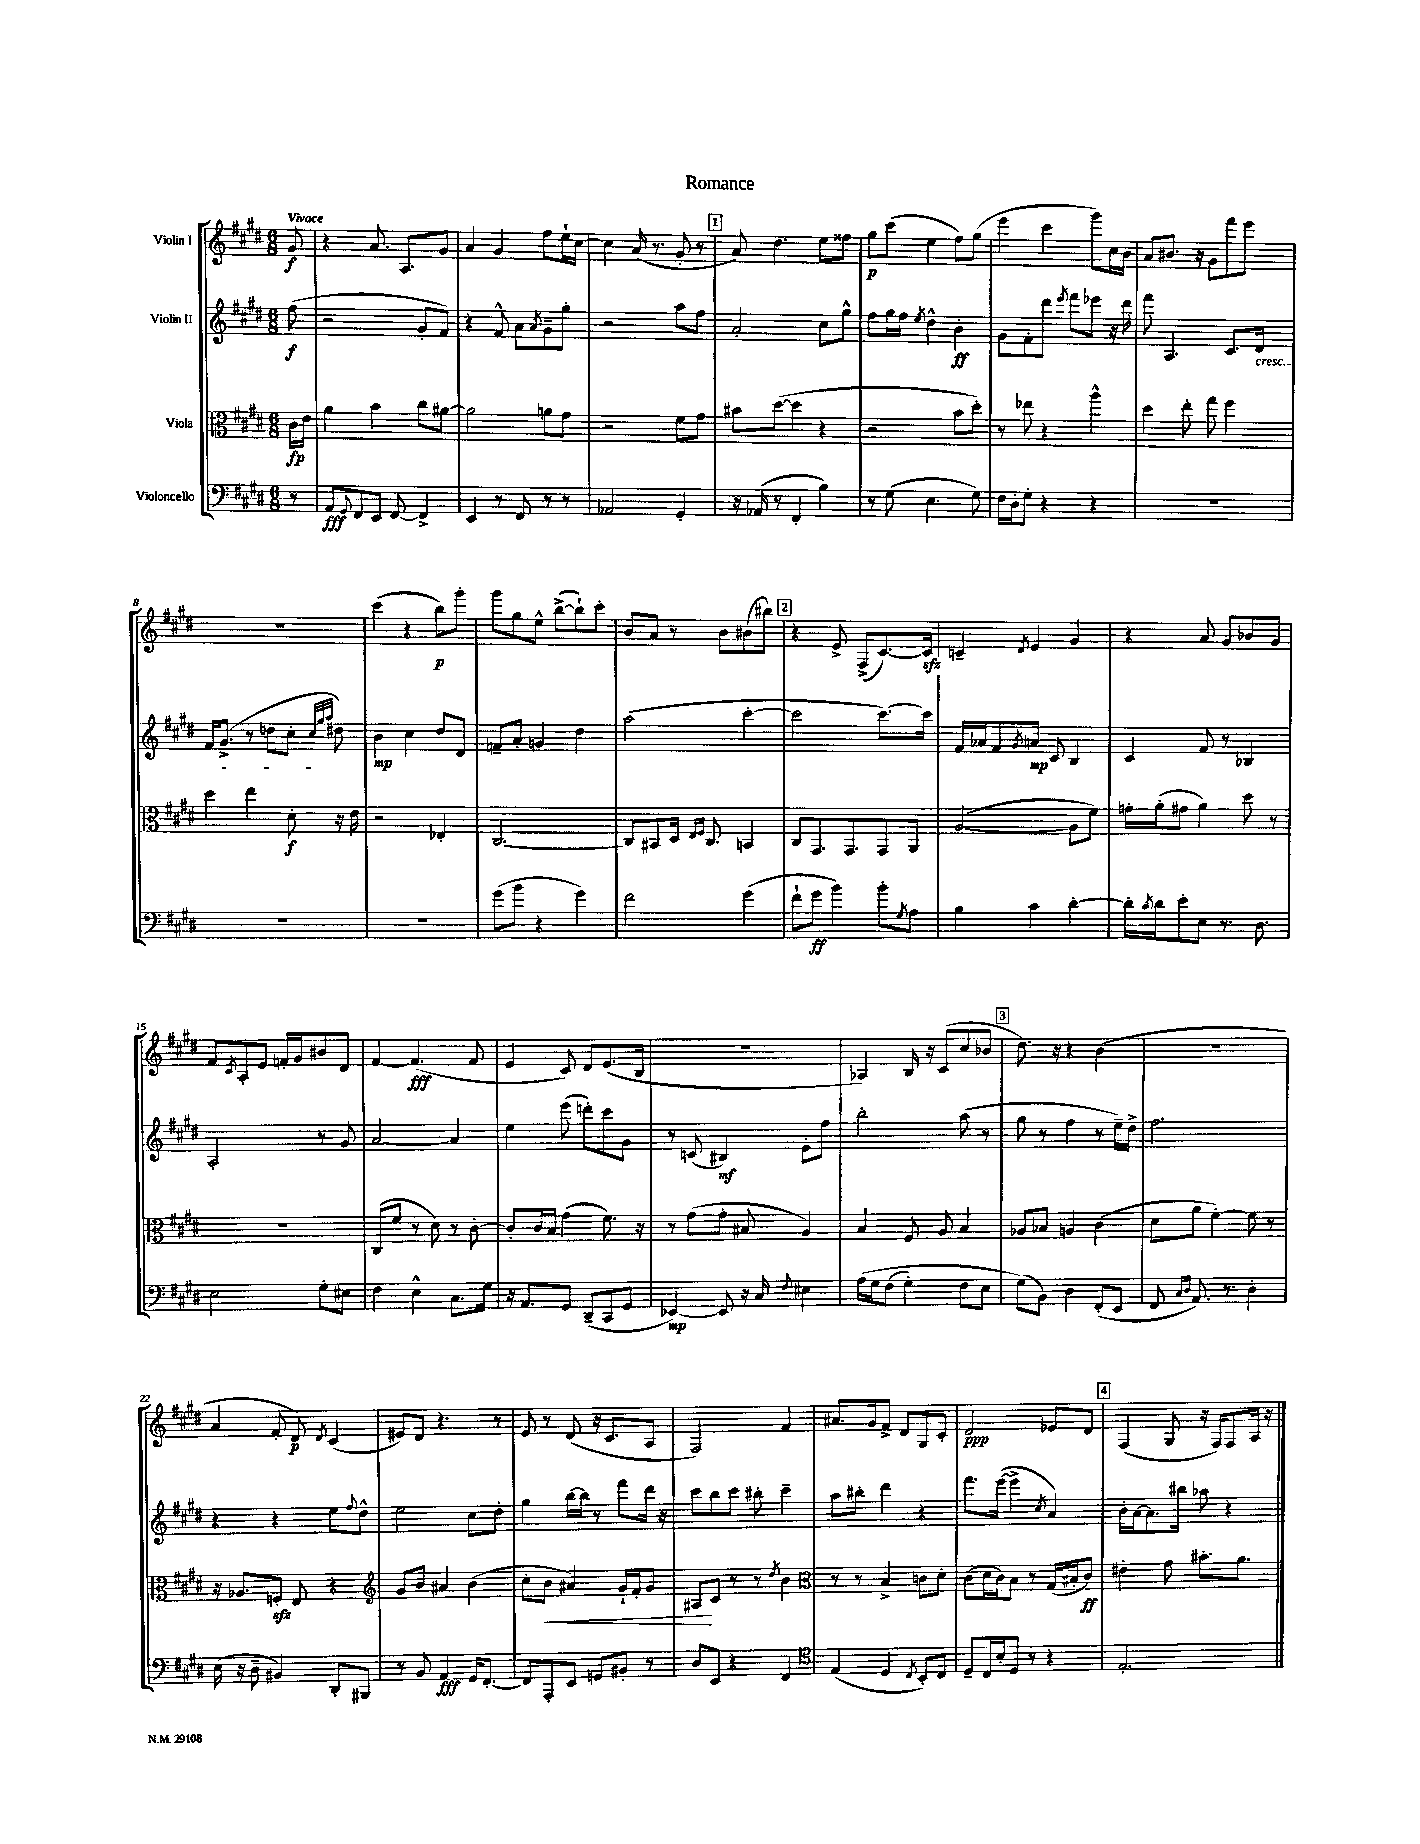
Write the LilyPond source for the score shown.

\header { title = "Romance" }
<<
\new StaffGroup <<
\new Staff = "s0" \with { instrumentName = "Violin I" } {
    \clef treble \key e \major \numericTimeSignature \time 6/8 \partial 8 \tempo "Vivace"
    gis'8\f |
    r4 a'8. a8. gis'8 |
    a'4 gis'4 fis''8 e''16-! cis''16~ |
    cis''4 a'16( r8. gis'8-. r8 |
    \mark \markup { \box "1" } a'8) dis''4. e''8 fisis''8 |
    gis''8\p cis'''8( e''4 fis''8) gis''8( |
    e'''4 cis'''4 gis'''8) cis''16 b'16 |
    a'8 bis'8. r16 gis'8 fis'''8 e'''8 |
    R2. |
    cis'''4( r4 b''8\p) gis'''8-. |
    gis'''8 gis''8 e''8-^ b''8~->( b''8-!) cis'''8-. |
    b'8 a'8 r8 b'8 bis'8( bis''8) |
    \mark \markup { \box "2" } r4 e'8-> fis8->( cis'8.~) cis'16\sfz |
    c'4-- \acciaccatura { dis'8 } e'4 gis'4 |
    r4 a'8 gis'8 bes'8 gis'8 |
    fis'8 \acciaccatura { cis'8 } a8-. e'8 f'16-. gis'16 bis'8 dis'8 |
    fis'4~ fis'4.\fff( fis'8 |
    e'4 cis'8) dis'8 e'8.( b16 |
    R2. |
    aes4) b16 r16 cis'8( cis''8 bes'8 |
    \mark \markup { \box "3" } dis''8.) r16 r4 b'4( |
    R2. |
    a'4 fis'8-. dis'8\p) \acciaccatura { dis'8 } cis'4( |
    eis'8) dis'8 r4. r8 |
    e'8 r8 dis'8( r16 cis'8. a8 |
    fis2) fis'4 |
    ais'8. gis'16 fis'8-> dis'8 gis8 cis'8-. |
    dis'2\ppp ees'8 dis'8 |
    \mark \markup { \box "4" } fis4( gis8 r16 fis16) fis8 a16 r16 \bar "|." |
}
\new Staff = "s1" \with { instrumentName = "Violin II" } {
    \clef treble \key e \major \numericTimeSignature \time 6/8 \partial 8
    fis''8\f( |
    r2 gis'8-. fis'8) |
    r4 fis'8-^ a'8 \acciaccatura { a'8 } gis'8-- gis''8-. |
    r2 a''8 fis''8 |
    \mark \markup { \box "1" } a'2-. cis''8 gis''8-^ |
    fis''8 gis''16 fis''16 \acciaccatura { e''8 } dis''4-^ b'4-.\ff |
    gis'8 fis'8-. dis'''8 \acciaccatura { e'''8 } fis'''8 ees'''8 r16 dis'''16 |
    fis'''8 a4. cis'8. dis'16\cresc |
    fis'16 gis'8.->( r8 d''8 cis''8-.\! \grace { cis''32 gis''32 a''32 } dis''8) |
    b'4\mp cis''4 dis''8 dis'8 |
    f'8-- a'8-. g'4 dis''4 |
    a''2( cis'''4~-. |
    \mark \markup { \box "2" } cis'''2 cis'''8.~) cis'''16 |
    fis'16 aes'16 fis'8 \acciaccatura { gis'8 } a'8\mp cis'8 b4 |
    cis'4 fis'8 r8 bes4 |
    a2-. r8 gis'8 |
    a'2~ a'4 |
    e''4 e'''8( d'''8-.) cis'''8 gis'8 |
    r8 c'8( bis4\mf) e'8-. fis''8 |
    b''2-. a''8( r8 |
    \mark \markup { \box "3" } gis''8 r8 fis''4 r8 e''16--) dis''16-> |
    fis''2. |
    r4 r4 e''8 \appoggiatura { fis''8 } dis''8-^ |
    e''2 cis''8 dis''8-. |
    gis''4 b''16~ b''16 r8 fis'''8 dis'''16 r16 |
    cis'''8 b''8 cis'''8 bis''8-. cis'''4-- |
    a''8 bis''8-. dis'''4 r4 |
    fis'''8. e'''16~( e'''4-> \acciaccatura { cis''8 } a'4) |
    \mark \markup { \box "4" } b'16-. a'16~ a'8. bis''16 aes''8 r4 \bar "|." |
}
\new Staff = "s2" \with { instrumentName = "Viola" } {
    \clef alto \key e \major \numericTimeSignature \time 6/8 \partial 8
    cis'16\fp e'16 |
    a'4 b'4 cis''8 ais'8~ |
    ais'2 a'8 gis'8 |
    r2 fis'8 gis'8 |
    \mark \markup { \box "1" } bis'8 dis''8~( dis''4 r4 |
    r2 b'8 dis''8-.) |
    r8 ees''8 r4 a''4-^ |
    dis''4 e''8-. gis''8 fis''4 |
    dis''4 e''4 dis'8-.\f r16 e'16 |
    r2 ees4-. |
    cis2.~ |
    cis8 bis,8 dis16 \grace { e16 fis16 } cis8. b,4 |
    \mark \markup { \box "2" } cis8 gis,8. gis,8. gis,8 a,8 |
    a2~( a8 fis'8) |
    g'16-. a'16-.( gis'8 a'4) dis''8 r8 |
    R2. |
    cis8( fis'8 r8 dis'8) r8 cis'8~-. |
    cis'8-. cis'16 b16 gis'4( fis'8.) r16 |
    r8 gis'8( gis'8-. bis8 a4) |
    b4 fis8 a8 b4 |
    \mark \markup { \box "3" } aes8 bes8 a4 cis'4( |
    dis'8 a'8 fis'4~-.) fis'8 r8 |
    r16 aes8. f8-.\sfz e8 r4 |
    \clef treble gis'8 b'8 ais'4 b'4( |
    cis''8-. b'8\< ais'4) gis'16-! fis'16-. gis'8 |
    ais8\! cis'8 r8 r8 \acciaccatura { dis''8 } b'4 |
    \clef alto r8 r8 b4-> c'8 dis'8-. |
    cis'8( dis'16 cis'16) b8 r8 gis16( bis16-. cis'8\ff) |
    \mark \markup { \box "4" } eis'4-. gis'8 bis'8.-. a'8. \bar "|." |
}
\new Staff = "s3" \with { instrumentName = "Violoncello" } {
    \clef bass \key e \major \numericTimeSignature \time 6/8 \partial 8
    r8 |
    a,8\fff \appoggiatura { gis,8 } fis,8 e,8 fis,8~ fis,4-> |
    e,4 r8 fis,8 r8 r8 |
    aes,2 gis,4-. |
    \mark \markup { \box "1" } r16 aes,16( r8 fis,4-. b4) |
    r8 gis8( e4. gis8) |
    fis16 dis16-. gis8-. r4 r4 |
    R2. |
    R2. |
    R2. |
    gis'8( b'8 r4 gis'4) |
    fis'2 gis'4( |
    \mark \markup { \box "2" } fis'8-! gis'8\ff b'4) b'8-. \acciaccatura { gis8 } a8 |
    b4 cis'4 dis'4~-. |
    dis'16-. \acciaccatura { cis'8 } dis'16 e'8-. e8 r8. dis8. |
    e2 gis8-. eis8 |
    fis4 e4-^ cis8. gis16 |
    r16 a,8. gis,8 dis,8--( cis,8 gis,8 |
    ees,4~\mp) ees,8 r16 cis16 \appoggiatura { fis8 } eis4 |
    a16\( gis16 fis8( gis4-.) fis8 e8 |
    \mark \markup { \box "3" } gis8(\) b,8) dis4 fis,8-.( e,8 |
    fis,8 \grace { cis16 dis16 } a,8.) r8. dis4-. |
    e16( r16 dis8-- bis,4) dis,8-. bis,,8 |
    r8 b,8 a,4\fff gis,16 fis,8.~-. |
    fis,8 a,,8-. e,8 g,8 bis,8-. r8 |
    dis8 e,8 r4 fis,4 |
    \clef tenor e4( dis4 \acciaccatura { cis8 } b,8-.) cis8 |
    dis8-- cis16 b16-. dis8 r8 r4 |
    \mark \markup { \box "4" } e2.-. \bar "|." |
}
>>
>>
